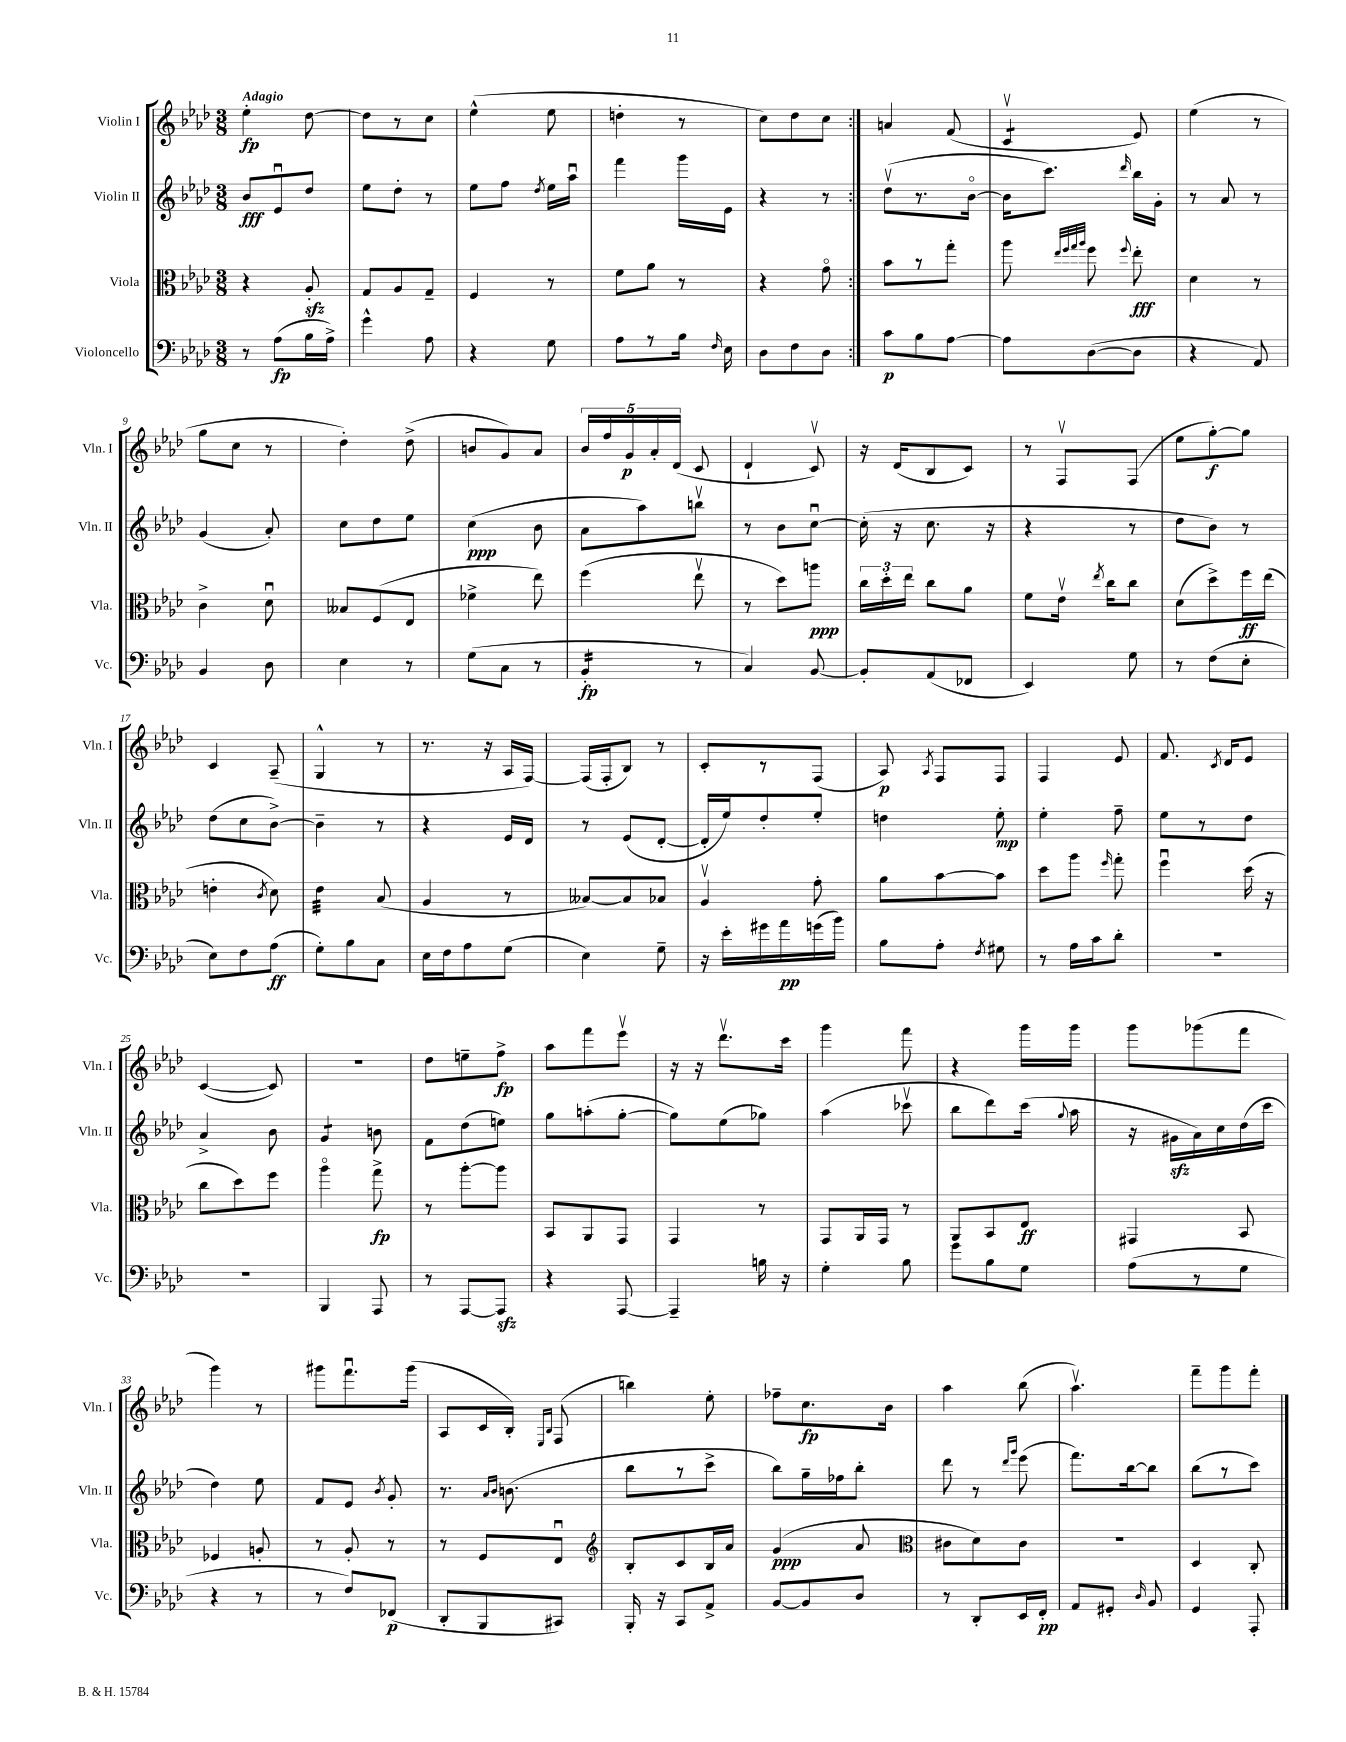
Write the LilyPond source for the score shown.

<<
\new StaffGroup <<
\new Staff = "s0" \with { instrumentName = "Violin I" shortInstrumentName = "Vln. I" } {
    \clef treble \key aes \major \numericTimeSignature \time 3/8 \tempo "Adagio"
    \autoBeamOff \repeat volta 2 { ees''4-.\fp des''8~ |
    des''8[ r8 c''8] |
    ees''4-^( ees''8 |
    d''4-. r8 |
    c''8[) des''8 c''8] | }
    a'4 f'8( |
    c'4:8\upbow ees'8) |
    ees''4( r8 |
    g''8[ c''8] r8 |
    des''4-.) des''8->( |
    b'8[ g'8) aes'8] |
    \tuplet 5/4 { bes'16[ f''16 g'16\p aes'16-. des'16]( } c'8 |
    des'4-! c'8\upbow) |
    r16 des'16[( bes8 c'8]) |
    r8 f8[\upbow f8]( |
    ees''8[ g''8~-.\f) g''8] |
    c'4 aes8--( |
    g4-^ r8 |
    r8. r16 aes16[ f16]~) |
    f16[( f16-. bes8]) r8 |
    c'8[-. r8 f8]( |
    aes8\p) \acciaccatura { aes8 } f8[ f8] |
    f4 ees'8 |
    f'8. \acciaccatura { c'8 } des'16[ ees'8] |
    c'4~( c'8) |
    R4. |
    des''8[ e''8-- f''8]->\fp |
    aes''8[ f'''8 ees'''8]\upbow |
    r16 r16 des'''8.[\upbow c'''16] |
    g'''4 f'''8 |
    r4 g'''16[ g'''16] |
    g'''8[ ges'''8( f'''8] |
    g'''4) r8 |
    gis'''8[ f'''8.\downbow gis'''16]( |
    aes8[ c'16 bes16]-.) \grace { ees16[ bes16] } f8( |
    b''4) ees''8-. |
    fes''8[-- c''8.\fp bes'16] |
    aes''4 bes''8( |
    aes''4.\upbow) |
    f'''8[-- g'''8 f'''8]-. \bar "|." |
}
\new Staff = "s1" \with { instrumentName = "Violin II" shortInstrumentName = "Vln. II" } {
    \clef treble \key aes \major \numericTimeSignature \time 3/8
    \autoBeamOff \repeat volta 2 { bes'8[\fff ees'8\downbow des''8] |
    ees''8[ des''8]-. r8 |
    ees''8[ f''8] \acciaccatura { des''8 } ees''16[ aes''16]\downbow |
    f'''4 g'''16[ ees'16] |
    r4 r8 | }
    des''8[\upbow( r8. bes'16]~\flageolet |
    bes'16[ c'''8.]) \grace { des'''16 } bes''16[ g'16]-. |
    r8 aes'8 r8 |
    g'4( aes'8-.) |
    c''8[ des''8 ees''8] |
    c''4\ppp( bes'8 |
    aes'8[ aes''8) b''8]\upbow |
    r8 bes'8[ c''8]~\downbow |
    c''16-.( r16 c''8. r16 |
    r4 r8 |
    des''8[ bes'8]) r8 |
    des''8[( c''8 bes'8]~->) |
    bes'4-- r8 |
    r4 ees'16[ des'16] |
    r8 ees'8[( des'8]~-. |
    des'16[-. ees''16) des''8-. ees''8]-. |
    d''4 ees''8-.\mp |
    ees''4-. f''8-- |
    ees''8[ r8 des''8] |
    aes'4-> bes'8 |
    g'4:8 b'8 |
    f'8[ des''8( e''8]) |
    g''8[ a''8-.( g''8]~-. |
    g''8[) ees''8( ges''8]) |
    aes''4( ces'''8\upbow |
    bes''8[ des'''8) c'''16]( \appoggiatura { g''8 } aes''16 |
    r16 gis'16[\sfz aes'16) c''16 des''16( c'''16] |
    des''4) ees''8 |
    f'8[ ees'8] \acciaccatura { bes'8 } g'8-. |
    r8. \grace { aes'16[ bes'16] } b'8.( |
    bes''8[ r8 c'''8]-> |
    bes''8[) g''16-- fes''16 bes''8]-. |
    des'''8 r8 \grace { des'''16[ g'''16] } ees'''8( |
    f'''8.[) bes''16~ bes''8] |
    bes''8[( r8 c'''8]) \bar "|." |
}
\new Staff = "s2" \with { instrumentName = "Viola" shortInstrumentName = "Vla." } {
    \clef alto \key aes \major \numericTimeSignature \time 3/8
    \autoBeamOff \repeat volta 2 { r4 aes8-.\sfz |
    g8[ aes8 g8]-- |
    f4 r8 |
    f'8[ aes'8] r8 |
    r4 g'8\flageolet | }
    bes'8[ r8 g''8]-. |
    aes''8 \grace { ees''32[ f''32 g''32 aes''32] } f''8 \appoggiatura { f''8 } ees''8-.\fff |
    des'4 r8 |
    c'4-> des'8\downbow |
    beses8[ f8( ees8] |
    fes'4-> ees''8) |
    f''4( ees''8\upbow |
    r8 des''8[) a''8]\ppp |
    \tuplet 3/2 { c''16[ des''16-. ees''16] } c''8[ aes'8] |
    f'8[ ees'16]\upbow \acciaccatura { ees''8 } c''16[ c''8] |
    des'8[( des''8->) f''16\ff ees''16]( |
    e'4-. \acciaccatura { c'8 } des'8) |
    ees'4:32 bes8( |
    aes4 r8 |
    beses8[~) beses8 bes8] |
    aes4\upbow g'8-. |
    aes'8[ bes'8~ bes'8] |
    des''8[ aes''8] \grace { f''16 } g''8-. |
    f''4\downbow des''16( r16 |
    c''8[ des''8) f''8] |
    aes''4\flageolet g''8->\fp |
    r8 aes''8[~-. aes''8] |
    bes,8[ aes,8 g,8] |
    g,4 r8 |
    g,8[ aes,16 g,16] r8 |
    aes,8[ bes,8 ees8]\ff |
    gis,4 bes,8 |
    fes4 a8-. |
    r8 aes8-. r8 |
    r8 f8[ ees8]\downbow |
    \clef treble bes8[-. c'8 bes16 aes'16] |
    g'4\ppp( aes'8 |
    \clef alto cis'8[ des'8) cis'8] |
    R4. |
    des4 c8-. \bar "|." |
}
\new Staff = "s3" \with { instrumentName = "Violoncello" shortInstrumentName = "Vc." } {
    \clef bass \key aes \major \numericTimeSignature \time 3/8
    \autoBeamOff \repeat volta 2 { r8 aes8[\fp( bes16 aes16]->) |
    g'4-^ aes8 |
    r4 g8 |
    aes8[ r8 bes16] \grace { f16 } ees16 |
    des8[ f8 des8] | }
    c'8[\p bes8 aes8]~ |
    aes8[ des8~( des8] |
    r4 aes,8) |
    bes,4 des8 |
    ees4 r8 |
    g8[( c8] r8 |
    bes,4:16-.\fp r8 |
    c4) bes,8~ |
    bes,8[-. aes,8( fes,8] |
    ees,4) g8 |
    r8 f8[( ees8]-. |
    ees8[) f8 aes8]\ff( |
    g8[-.) bes8 c8] |
    ees16[ f16 aes8 g8]( |
    ees4) g8-- |
    r16 ees'16[-. gis'16 aes'16\pp g'16( bes'16]) |
    bes8[ aes8]-. \acciaccatura { f8 } gis8 |
    r8 aes16[ c'16 des'8]-. |
    R4. |
    R4. |
    bes,,4 aes,,8 |
    r8 aes,,8[~ aes,,8]\sfz |
    r4 aes,,8~ |
    aes,,4-- b16 r16 |
    g4-. bes8 |
    g'8[ bes8 g8] |
    aes8[( r8 g8] |
    r4 r8 |
    r8 f8[) fes,8]\p( |
    des,8[-. bes,,8 cis,8]) |
    bes,,16-. r16 c,8[ aes,8]-> |
    bes,8[~ bes,8 des8] |
    r8 des,8[-. ees,16 f,16]-.\pp |
    aes,8[ gis,8]-. \grace { des16 } bes,8 |
    g,4 aes,,8-. \bar "|." |
}
>>
>>
